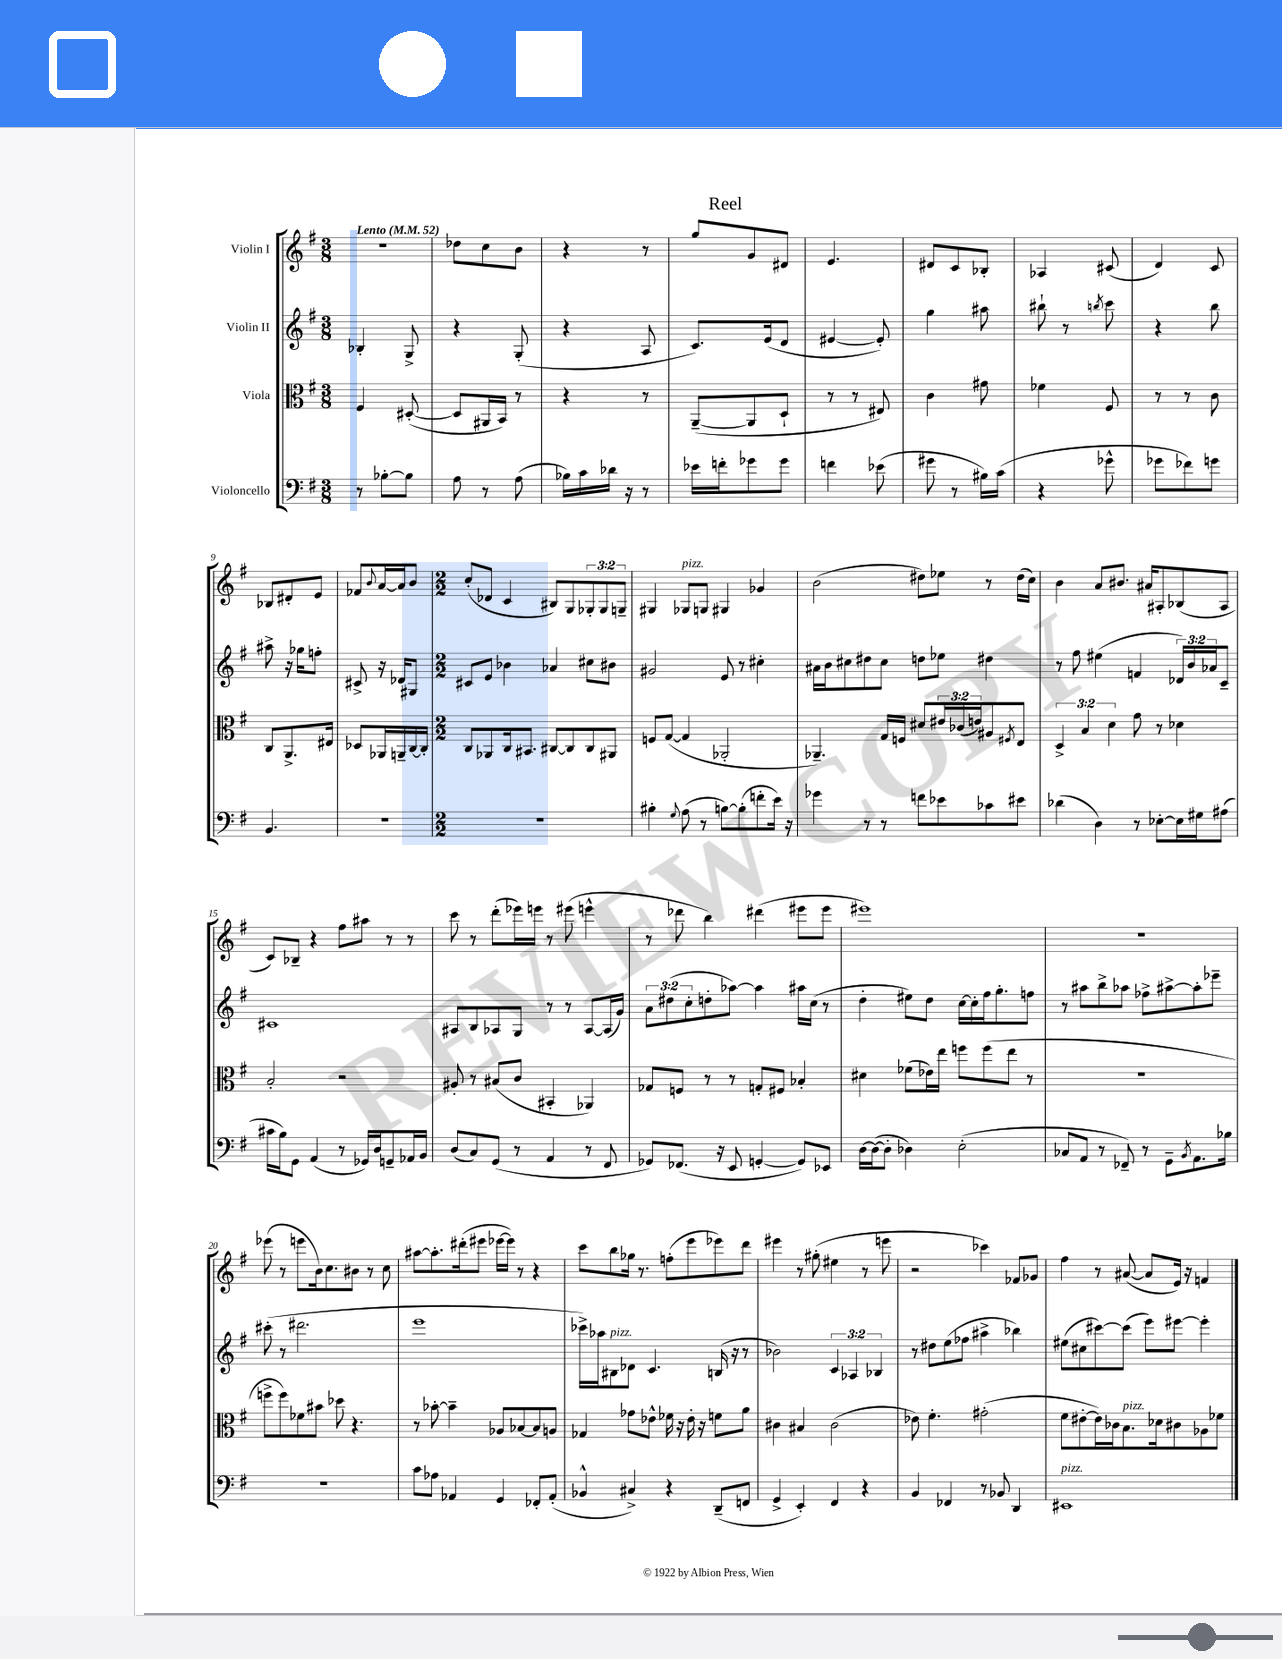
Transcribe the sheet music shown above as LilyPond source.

\header { title = "Reel" }
<<
\new StaffGroup <<
\new Staff = "s0" \with { instrumentName = "Violin I" } {
    \clef treble \key g \major \numericTimeSignature \time 3/8 \override Staff.TupletNumber.text = #tuplet-number::calc-fraction-text \tempo "Lento" 4 = 52
    R4. |
    des''8 c''8 b'8 |
    r4 r8 |
    g''8 g'8 dis'8 |
    e'4. |
    dis'8 c'8 bes8-. |
    aes4 cis'8( |
    d'4) c'8 |
    bes8 dis'8-. e'8 |
    fes'8 \appoggiatura { b'8 } a'16~ a'16 b'8 |
    \numericTimeSignature \time 2/2 c''8-.( des'8 c'4 bis8) g8 \tuplet 3/2 { ges8-. ges8 g8-- } |
    gis4 ges8^\markup { \italic "pizz." } g8 gis4 ges'4 |
    b'2( dis''8) ees''8 r8 dis''16( c''16) |
    b'4 a'8 bis'8. ais'16 ais8-. bes8( ais8 |
    c'8) bes8-- r4 fis''8 ais''8 r8 r8 |
    c'''8 r8 d'''8-.( ees'''16) e'''16 r8 eis'''8( e'''4-^ |
    r8 des'''8 b''4) dis'''4( eis'''8 eis'''8 |
    eis'''1) |
    R1 |
    ees'''8( r8 e'''8 b'16) c''8. bis'8 r8 c''8 |
    ais''8~ ais''8.-. dis'''16-.( eis'''8 ees'''16~ ees'''16) r8 r4 |
    c'''8 b''8 ges''16 r8. f''8-.( e'''8 ees'''8) d'''8 |
    eis'''4 r8 gis''8-.( eis''4 r8 e'''8 |
    r2 ces'''4) fes'8 ges'8 |
    fis''4 r8 ais'8~( ais'8 e'16) r16 f'4 \bar "|." |
}
\new Staff = "s1" \with { instrumentName = "Violin II" } {
    \clef treble \key g \major \numericTimeSignature \time 3/8 \override Staff.TupletNumber.text = #tuplet-number::calc-fraction-text
    bes4-. g8-> |
    r4 g8-.( |
    r4 a8 |
    c'8.) e'16( d'8 |
    eis'4~ eis'8-.) |
    g''4 ais''8 |
    bis''8-! r8 \acciaccatura { b''8 } c'''8 |
    r4 b''8 |
    ais''8-> r16 ges''16 f''8-. |
    cis'8-> r16 des'16 gis8 |
    \numericTimeSignature \time 2/2 cis'8 e'8 bes'4 aes'4 cis''8 bis'8 |
    gis'2 e'8 r8 cis''4-. |
    ais'16 b'16 cis''8 dis''8 cis''8 d''8 ees''8 dis''4 |
    r8 fis''8 eis''4( f'4 \tuplet 3/2 { des'16) b'16 aes'16 } c'8-- |
    cis'1 |
    ais8 b8 aes8 g8 r8 r8 aes8~ aes16( g'16) |
    \tuplet 3/2 { a'8 dis''8( c''8-. } d''8-. aes''8~) aes''4 ais''16 c''16( r8 |
    d''4-. eis''8) d''8 c''16~ c''16-. fis''16 g''8.-. f''8 |
    r8 ais''8 b''8-> aes''8 fes''8-> ais''8~-> ais''8-. ees'''8-- |
    cis'''8-.( r8 dis'''2. |
    e'''1 |
    ces'''16->) aes''16 bis8^\markup { \italic "pizz." } des'8 c'4. b16( r16 r8 |
    bes'2) \tuplet 3/2 { c'4 aes4 bes4 } |
    r8 dis''8 e''8( fes''8 ais''4-> bes''4) |
    eis''8( cis''8 cis'''8~) cis'''8( e'''8) eis'''8~ eis'''4-. \bar "|." |
}
\new Staff = "s2" \with { instrumentName = "Viola" } {
    \clef alto \key g \major \numericTimeSignature \time 3/8 \override Staff.TupletNumber.text = #tuplet-number::calc-fraction-text
    fis4 dis8~-.( |
    dis8 ais,16 b,16) r8 |
    r4 r8 |
    a,8~--( a,8 d8-! |
    r8 r8 eis8) |
    c'4 gis'8 |
    fes'4 fis8 |
    r8 r8 c'8 |
    c8 a,8.-> eis16 |
    des8 aes,16 a,16-- c16~ c16-. |
    \numericTimeSignature \time 2/2 c8 aes,8 c16 bis,8. cis8~ cis8 cis8 ais,8 |
    f8 g8~( g4 aes,2-. |
    aes,4.--) g16 f16 dis'8 \tuplet 3/2 { eis'16 ces'16( e'16) } ais8 \acciaccatura { fis8 } e8 |
    \tuplet 3/2 { d4-> b4 d'4 } g'8 r8 des'4 |
    b2-. r2 |
    ais8-. r8 bis8( c'8 bis,4-. aes,4) |
    ges8 f8 r8 r8 g8-. fis8 bes4-. |
    dis'4 fes'8( ees'16) e''16 f''8 f''8( e''8 r8 |
    R1 |
    f''8-> f''8) fes'8 bis'8 des''8 r4. |
    r8 bes'8~-. bes'4-- aes8 bes8~ bes8 a8 |
    ges4 ges'8 ees'8-^ fes'16 r16 ees'16-. r16 f'8 a'8 |
    cis'4 bis4 cis'2( |
    ees'8) fis'4.-. gis'2-.( |
    fis'8 eis'8~-. eis'16) ces'16 b8.^\markup { \italic "pizz." } des'16 cis'8 aes8 fes'8 \bar "|." |
}
\new Staff = "s3" \with { instrumentName = "Violoncello" } {
    \clef bass \key g \major \numericTimeSignature \time 3/8
    r8 bes8~-. bes8 |
    a8 r8 a8( |
    bes16) c'16 des'16 r16 r8 |
    ees'16 f'16-. ges'8 ges'8 |
    f'4 ees'8( |
    gis'8 r8 bis16) c'16( |
    r4 ges'8-^ |
    ges'8 fes'8) g'8 |
    b,4. |
    R4. |
    \numericTimeSignature \time 2/2 R1 |
    bis4-. \appoggiatura { g8 } a8( r8 b8~) b8-.( f'8-. e'16) r16 |
    ges'4 r8 r8 f'8 ees'8 ces'8 eis'8 |
    des'4( d4) r8 ees8~-. ees16 gis16 ais8( |
    cis'16 b16) g,8 a,4( r8 ges,16) d16 g,8-- aes,16 b,16 |
    d8( c8) g,8( r8 a,4 r8 fis,8 |
    ges,8) fes,8.( r16 e,8 g,4~-. g,8) ees,8 |
    d16~ d16~( d8-. des4) e2-.( |
    ces8 a,8 r8 fes,8--) r8 g,8-- \acciaccatura { b,8 } a,8. bes16 |
    R1 |
    c'8 aes8 aes,4 g,4 fes,8-. aes,8-.( |
    bes,4-^ cis4->) r4 d,8--( f,8 |
    g,4-> e,4-.) fis,4 r4 |
    b,4 fes,4 r8 bes,8 d,4 |
    eis,1^\markup { \italic "pizz." } \bar "|." |
}
>>
>>
